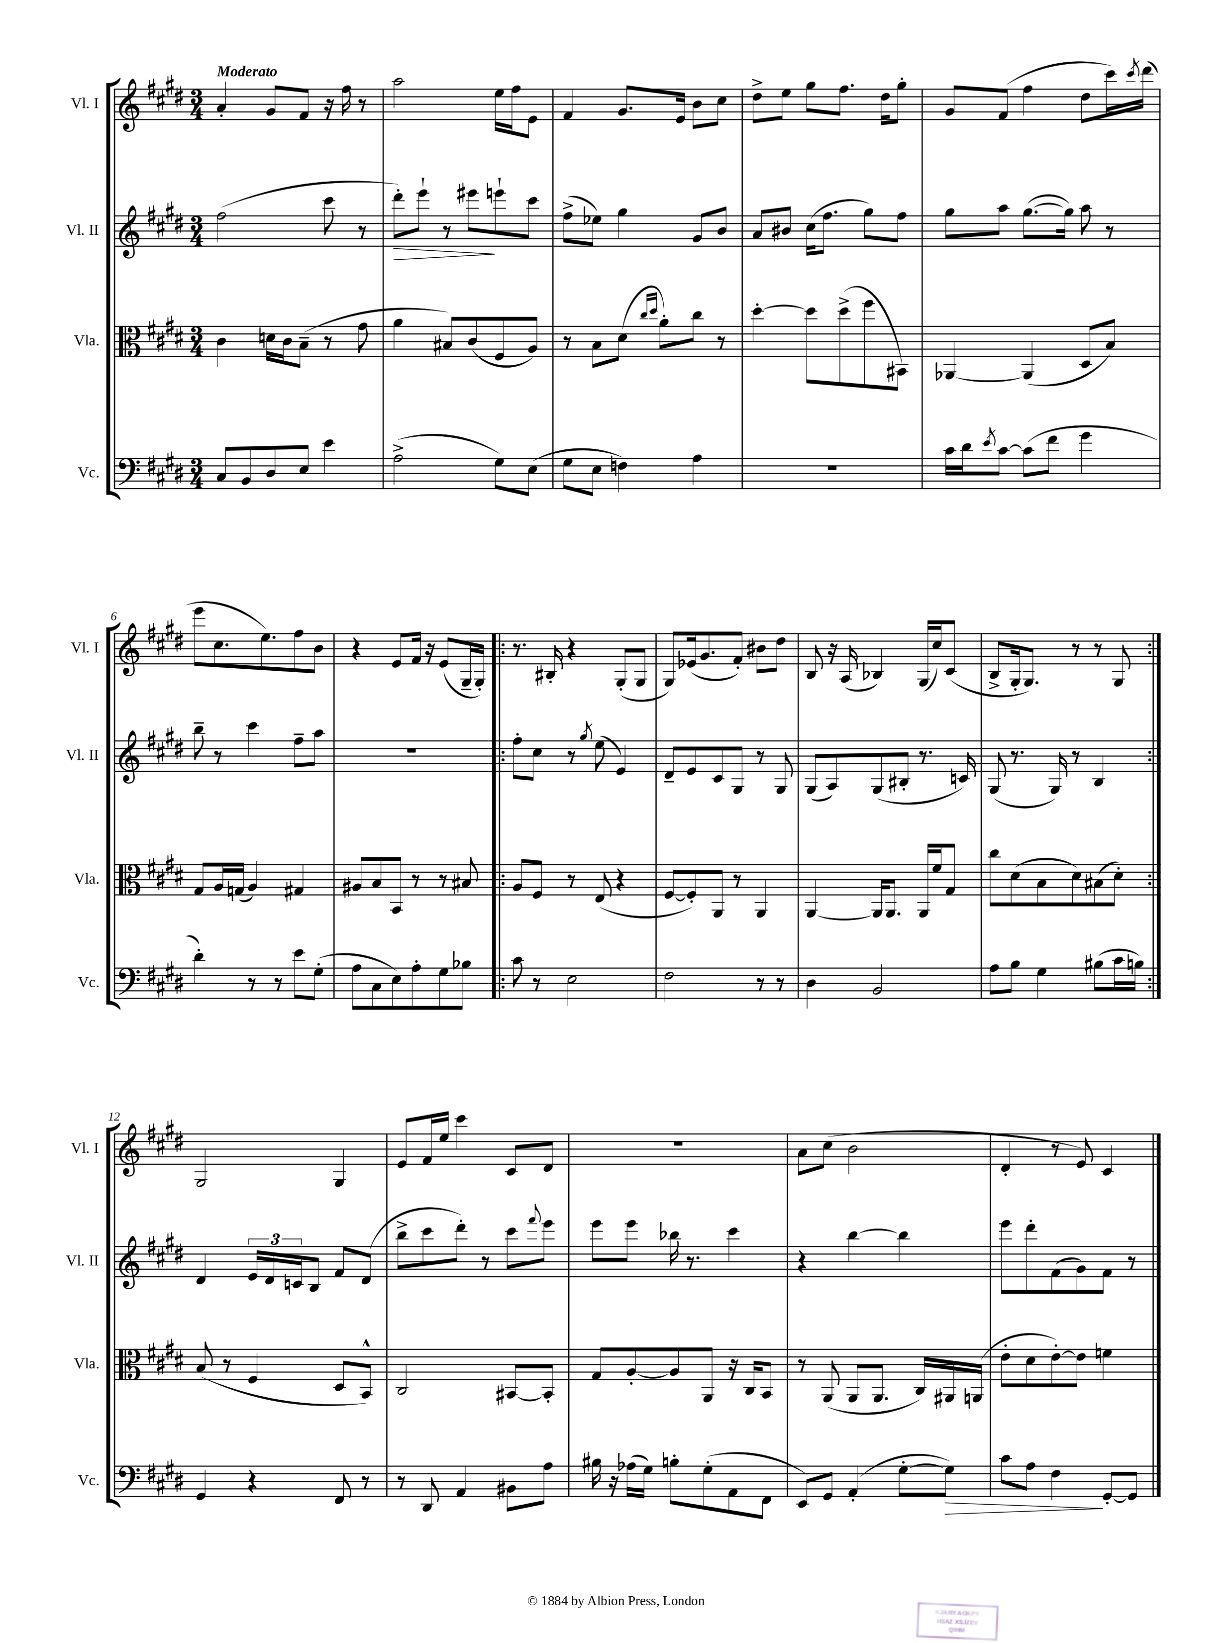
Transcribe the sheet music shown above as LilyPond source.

<<
\new StaffGroup <<
\new Staff = "s0" \with { instrumentName = "Vl. I" shortInstrumentName = "Vl. I" } {
    \clef treble \key e \major \numericTimeSignature \time 3/4 \tempo "Moderato"
    a'4-. gis'8 fis'8 r16 fis''16 r8 |
    a''2 e''16 fis''16 e'8 |
    fis'4 gis'8. e'16 b'8 cis''8 |
    dis''8-> e''8 gis''8 fis''8. dis''16 gis''8-. |
    gis'8 fis'8( fis''4 dis''8 cis'''16) \acciaccatura { cis'''8 } dis'''16( |
    e'''8 cis''8. e''8.) fis''8 b'8 |
    r4 e'8 fis'16 r16 e'8( gis16-- gis16-.) |
    \repeat volta 2 { r8. bis16-. r4 gis8-.( gis8 |
    gis8) ees'16( gis'8. fis'8-.) bis'8 dis''8 |
    b8 r16 a16( bes4) gis16( cis''16) cis'8( |
    b8-> gis16-. gis8.) r8 r8 gis8 | }
    gis2 gis4 |
    e'8 fis'16 e''16 cis'''4 cis'8 dis'8 |
    R2. |
    a'8 cis''8( b'2 |
    dis'4-. r8 e'8) cis'4 \bar "|." |
}
\new Staff = "s1" \with { instrumentName = "Vl. II" shortInstrumentName = "Vl. II" } {
    \clef treble \key e \major \numericTimeSignature \time 3/4
    fis''2( cis'''8 r8 |
    dis'''8-.\>) e'''8-! r8 eis'''8\! e'''8-! cis'''8 |
    fis''8->( ees''8) gis''4 gis'8 b'8 |
    a'8 bis'8 cis''16( fis''8. gis''8) fis''8 |
    gis''8 a''8 gis''8.~( gis''16) a''8 r8 |
    b''8-- r8 cis'''4 fis''8-- a''8 |
    R2. |
    \repeat volta 2 { fis''8-. cis''8 r8 \acciaccatura { gis''8 } e''8( e'4) |
    dis'8-- e'8 cis'8 gis8 r8 gis8 |
    gis8( a8) gis8( bis8-. r8. c'16) |
    gis8( r8. gis16) r8 b4 | }
    dis'4 \tuplet 3/2 { e'16 dis'16 c'16 } b8 fis'8 dis'8( |
    b''8-> cis'''8 dis'''8-.) r8 cis'''8 \appoggiatura { fis'''8 } e'''8 |
    e'''8 e'''8 bes''16 r8. cis'''4 |
    r4 b''4~ b''4 |
    e'''8 dis'''8-. fis'8( gis'8) fis'8 r8 \bar "|." |
}
\new Staff = "s2" \with { instrumentName = "Vla." shortInstrumentName = "Vla." } {
    \clef alto \key e \major \numericTimeSignature \time 3/4
    cis'4 d'16 cis'16 b8--( r8 gis'8 |
    a'4 bis8) cis'8( fis8 a8) |
    r8 b8 dis'8( \grace { cis''16 dis''16 } a'8-.) cis''8 r8 |
    dis''4~-. dis''8 dis''8->( fis''8 bis,8) |
    aes,4~ aes,4( dis8 b8) |
    gis8 a16 g16( a4) gis4 |
    ais8 b8 b,8 r8 r8 bis8 |
    \repeat volta 2 { a8 fis8 r8 e8( r4 |
    fis8~ fis8-.) a,8 r8 a,4 |
    a,4~ a,16 a,8. a,16 fis'16 gis8 |
    cis''8 dis'8( b8 dis'8) bis8( dis'8-.) | }
    b8( r8 fis4 dis8 b,8-^) |
    cis2 bis,8~ bis,8-. |
    gis8 a8~-. a8 a,8 r16 cis16 b,8 |
    r8 a,8( a,8 a,8. cis16) ais,16 a,16( |
    e'8-. dis'8 e'8~-.) e'8 f'4 \bar "|." |
}
\new Staff = "s3" \with { instrumentName = "Vc." shortInstrumentName = "Vc." } {
    \clef bass \key e \major \numericTimeSignature \time 3/4
    cis8 b,8 dis8 e8 e'4 |
    a2->( gis8) e8( |
    gis8 e8 f4) a4 |
    R2. |
    cis'16 dis'16 \acciaccatura { e'8 } cis'8~ cis'8( fis'8 gis'4 |
    dis'4-.) r8 r8 e'8 gis8-.( |
    a8 cis8 e8) a8-. gis8 bes8 |
    \repeat volta 2 { cis'8 r8 e2 |
    fis2 r8 r8 |
    dis4 b,2 |
    a8 b8 gis4 bis8( cis'16 b16) | }
    gis,4 r4 fis,8 r8 |
    r8 dis,8 a,4 bis,8 a8 |
    bis16 r16 aes16( gis16) b8-. gis8-.( a,8 fis,8 |
    e,8) gis,8 a,4-.( gis8~-. gis8\>) |
    cis'8 a8 fis4\! gis,8~-. gis,8 \bar "|." |
}
>>
>>
